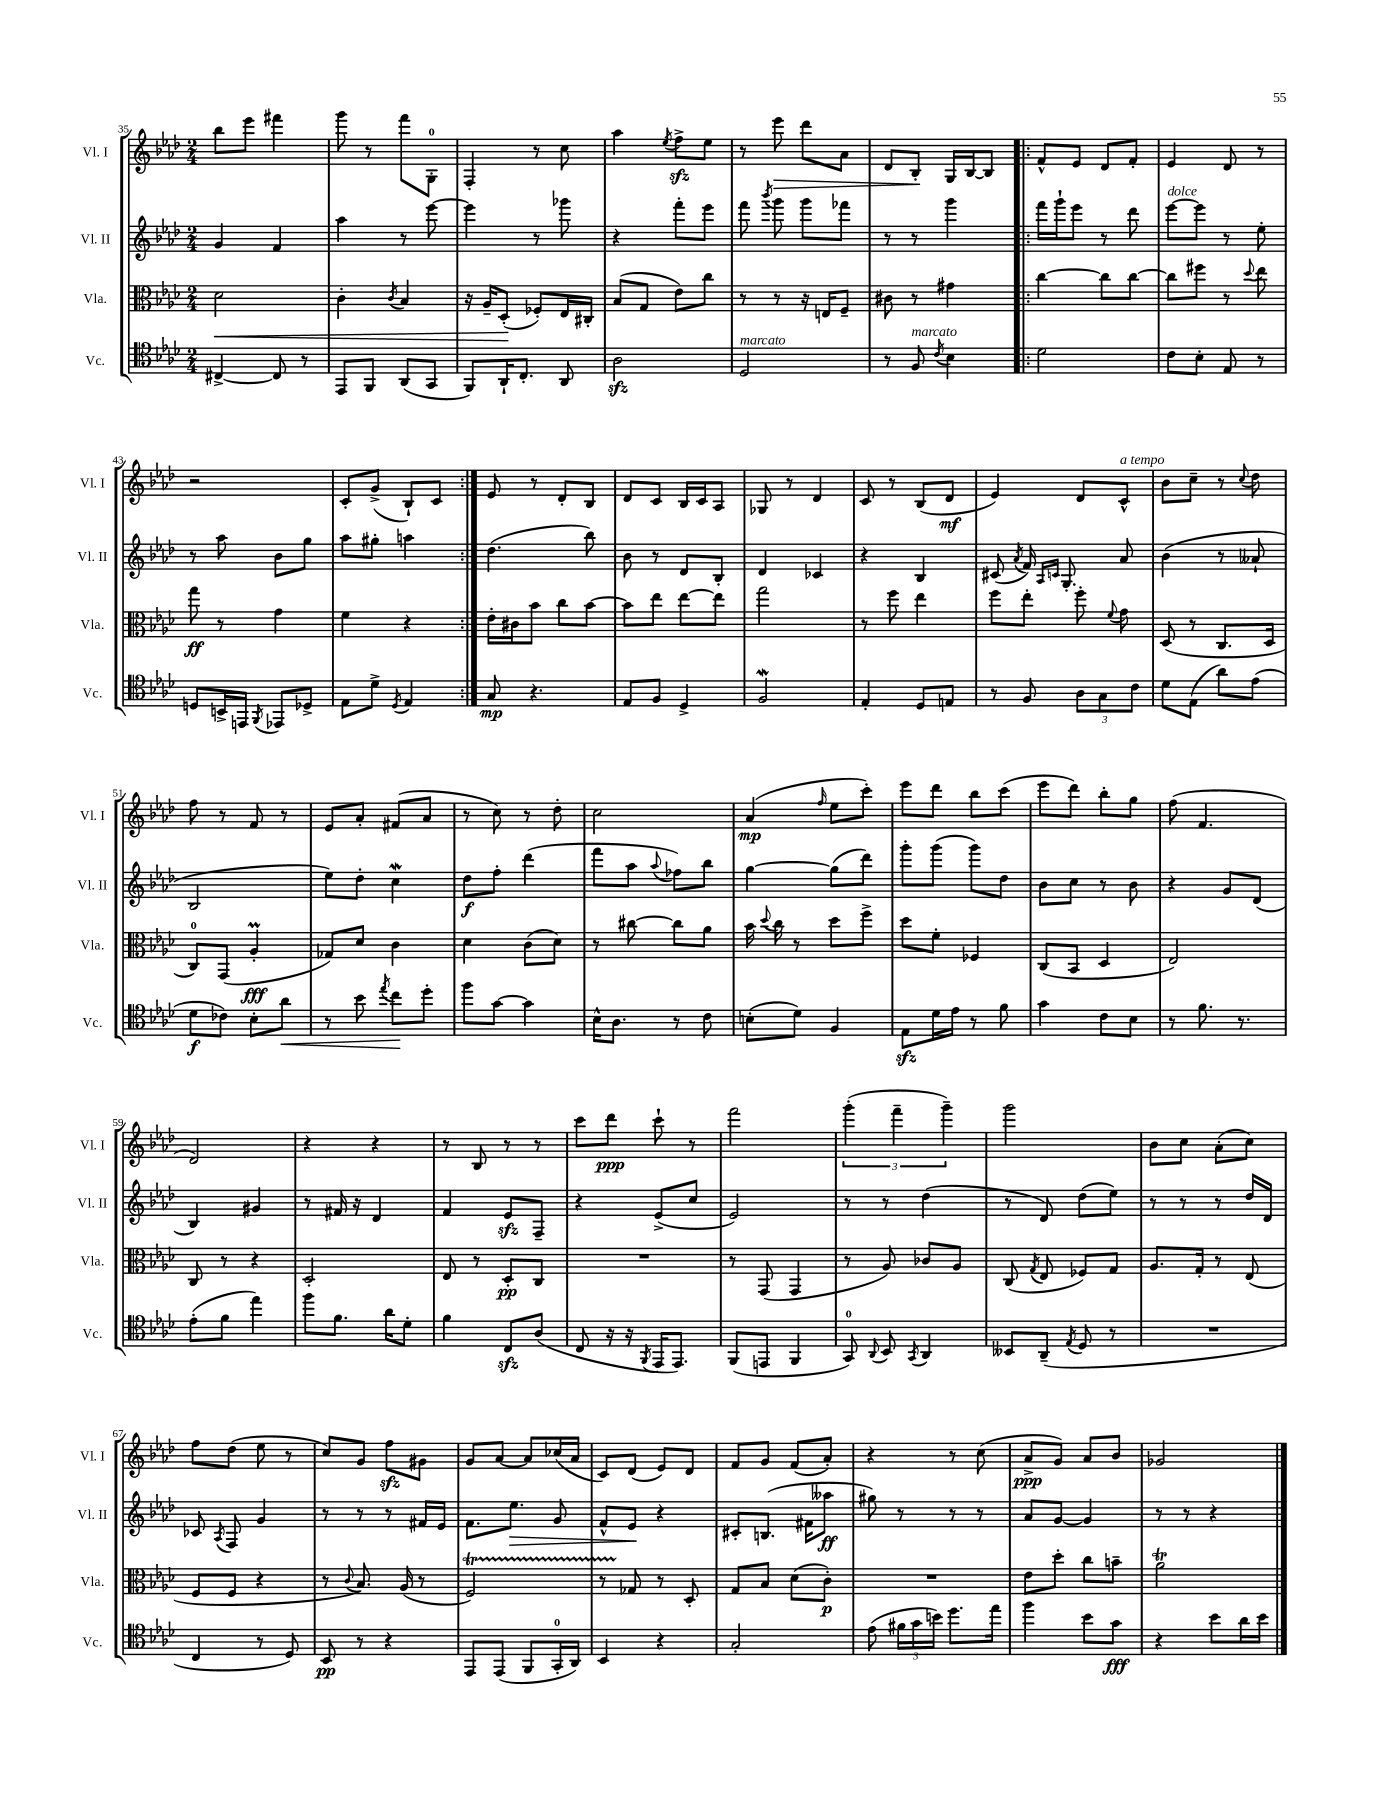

**kern	**kern	**kern	**kern
*staff4	*staff3	*staff2	*staff1
*clefC4	*clefC3	*clefG2	*clefG2
*k[b-e-a-d-]	*k[b-e-a-d-]	*k[b-e-a-d-]	*k[b-e-a-d-]
*M2/4	*M2/4	*M2/4	*M2/4
[4C#^/	2d-\	4g/	8bb-\L
.	.	.	8eee-\J
8C#/]	.	4f/	4fff#\
8r	.	.	.
=	=	=	=
8EE-/L	4c'\	4aa-\	8ggg\
8FF/J	.	.	8r
.	8qc/	.	.
(8AA-/L	4B-/	8r	8fff\L
8GG/J	.	[8eee-\	8G'\J
=	=	=	=
8FF/L)	16r	4eee-\]	4F'/
.	16A-~/LK	.	.
16AA-`/K	(8D-'/J	.	.
8.C'/J	.	.	.
.	8F-'/L)	8r	8r
8AA-/	16E-/L	8ggg-\	8cc\
.	16C#'/JJ	.	.
=	=	=	=
2A-\	(8B-/L	4r	4aa-\
.	8G/J	.	.
.	.	.	8qee-/
.	8e-\L)	8fff'\L	8ff^\L
.	8cc\J	8eee-\J	8ee-\J
=	=	=	=
2D-/	8r	8fff\	8r
.	.	8qbbb-/	.
.	8r	8ggg\	8eee-\
.	16r	8ggg\L	8ddd-\L
.	16E/LK	.	.
.	8F~/J	8fff-\J	8a-\J
=	=	=	=
8r	8c#\	8r	8d-/L
8F/	8r	8r	8B-'/J
8qc/	.	.	.
4B-\	4g#\	4ggg\	16G/LL
.	.	.	[16B-/J
.	.	.	8B-/]J
=!|:	=!|:	=!|:	=!|:
2d-\	[4cc\	16fff\LL	8f^^/L
.	.	16ggg`\J	.
.	.	8eee-\J	8e-/J
.	8cc\]L	8r	8d-/L
.	[8cc\J	8ddd-\	8f'/J
=	=	=	=
8c\L	8cc\]L	[8eee-\L	4e-/
8B-'\J	8ff#\J	8eee-\]J	.
8E-/	8r	8r	8d-/
.	8qqdd-/	.	.
8r	8ee-\	8ee-'\	8r
=	=	=	=
8D/L	8gg\	8r	2r
16BB^/L	8r	8aa-\	.
16EE/JJ	.	.	.
8qFF/	.	.	.
8EE-/L	4g\	8b-\L	.
8D-^/J	.	8gg\J	.
=	=	=	=
8E-\L	4f\	8aa-\L	8c'/L
8d-^\J	.	8gg#'\J	(8g^/J
8qD-/	.	.	.
4E-/	4r	4aa\	8B-`/L)
.	.	.	8c/J
=:|!	=:|!	=:|!	=:|!
8G/	16e-'\LL	(4.dd-\	8e-/
.	16c#\J	.	.
4.r	8b-\J	.	8r
.	8cc\L	.	8d-'/L
.	[8b-\J	8bb-\)	8B-/J
=	=	=	=
8E-/L	8b-\]L	8b-\	8d-/L
8F/J	8ee-\J	8r	8c/J
4D-^/	[8ee-\L	8d-/L	16B-/LL
.	.	.	16c/J
.	8ee-\]J	8B-'/J	8A-/J
=	=	=	=
2F/	2gg\	4d-/	8G-/
.	.	.	8r
.	.	4c-/	4d-/
=	=	=	=
4E-'/	8r	4r	8c/
.	8ff\	.	8r
8D-/L	4ee-\	4B-/	(8B-/L
8E/J	.	.	8d-/J
=	=	=	=
8r	8ff\L	(8c#/	4e-/)
.	.	8qa-/	.
8F/	8ee-'\J	16f/)	.
.	.	16qqA-/LL	.
.	.	16qqc/JJ	.
.	.	8.G'/	.
12A-\L	8ff'\	.	8d-/L
12G\	.	.	.
.	8qqf/	.	.
.	8g\	8a-/	8c^^/J
12c\J	.	.	.
=	=	=	=
8d-\L	(8D-/	(4b-\	8b-\L
(8E-\J	8r	.	8cc~\J
8a-\L)	8.C/L	8r	8r
.	.	.	8qqcc/
(8e-\J	.	8a--`/	8dd-\
.	16D-/Jk	.	.
=	=	=	=
8d-\L	8C/L)	2B-/	8ff\
8c-\J)	(8GG/J	.	8r
8B-'\L	4A-'/	.	8f/
8a-\J	.	.	8r
=	=	=	=
8r	8G-/L)	8ee-\L)	8e-/L
8b-\	8d-/J	8dd-'\J	8a-'/J
8qee-/	.	.	.
8cc\L	4c\	4cc\	(8f#/L
8dd-'\J	.	.	8a-/J
=	=	=	=
8ff\L	4d-\	8dd-\L	8r
[8g\J	.	8ff'\J	8cc\)
4g\]	(8c\L	(4ddd-\	8r
.	8d-\J)	.	8dd-'\
=	=	=	=
16B-^^\LK	8r	8fff\L	2cc\
8.A-\J	.	.	.
.	[8cc#\	8aa-\J	.
.	.	8qqaa-/	.
8r	8cc#\]L	8ff-\L)	.
8c\	8a-\J	8bb-\J	.
=	=	=	=
(8B'\L	16b-\	[4gg\	(4a-/
.	8qqdd-/	.	.
.	16cc\	.	.
8d-\J)	8r	.	.
.	.	.	16qqff/
4F/	8dd-\L	(8gg\]L	8ee-\L
.	8ff^\J	8ddd-\J)	8ccc'\J)
=	=	=	=
8E-\L	8dd-\L	8ggg'\L	8eee-\L
16d-\L	8f'\J	(8ggg\J	8ddd-\J
16e-\JJ	.	.	.
8r	4F-/	8ggg\L)	8bb-\L
8f\	.	8dd-\J	(8ccc\J
=	=	=	=
4g\	(8C/L	8b-\L	8eee-\L
.	8BB-/J	8cc\J	8ddd-\J)
8c\L	4D-/	8r	8bb-'\L
8B-\J	.	8b-\	8gg\J
=	=	=	=
8r	2E-/)	4r	(8ff\
8.f\	.	.	4.f/
.	.	8g/L	.
8.r	.	.	.
.	.	(8d-/J	.
=	=	=	=
(8e-'\L	8C/	4B-/)	2d-/)
8f\J	8r	.	.
4ee-\)	4r	4g#/	.
=	=	=	=
8ff\L	2D-'/	8r	4r
8.f\J	.	16f#/	.
.	.	16r	.
.	.	4d-/	4r
16a-\LK	.	.	.
8d-'\J	.	.	.
=	=	=	=
4f\	8E-/	4f/	8r
.	8r	.	8B-/
8C/L	8D-'/L	8e-/L	8r
(8A-/J	8C/J	8F~/J	8r
=	=	=	=
8C/	2r	4r	8ccc\L
16r	.	.	8ddd-\J
16r	.	.	.
8qFF/	.	.	.
16EE-/LK	.	(8e-^/L	8ccc`\
8.EE-/J)	.	.	.
.	.	8cc/J	8r
=	=	=	=
(8FF/L	8r	2e-/)	2fff\
8EE/J	(8GG/	.	.
4FF/	4GG/	.	.
=	=	=	=
8GG/)	8r	8r	(6ggg'\
8qqAA-/	.	.	.
8BB-/	8A-/)	8r	.
.	.	.	6fff~\
8qGG/	.	.	.
4AA-/	8c-/L	(4dd-\	.
.	.	.	6ggg~\)
.	8A-/J	.	.
=	=	=	=
8BB--/L	(8C/	8r	2ggg\
.	8qG/	.	.
(8AA-~/J	8E-/	8d-/)	.
8qE-/	.	.	.
8D-/	8F-/L)	(8dd-\L	.
8r	8G/J	8ee-\J)	.
=	=	=	=
2r	8.A-/L	8r	8b-\L
.	.	8r	8cc\J
.	16G'/Jk	.	.
.	8r	8r	(8a-'\L
.	(8E-/	16dd-/LL	8cc\J)
.	.	16d-/JJ	.
=	=	=	=
4C/	8F/L	8c-/	8ff\L
.	.	8qA-/	.
.	8F/J	8F/	(8dd-\J
8r	4r	4g/	8ee-\
8D-/)	.	.	8r
=	=	=	=
8BB-/	8r	8r	8cc/L)
.	8qqc/	.	.
8r	8.B-/)	8r	8g/J
4r	.	8r	8ff\L
.	(16A-/	.	.
.	8r	16f#/LL	8g#\J
.	.	16e-/JJ	.
=	=	=	=
8EE-/L	2F/)	8.f\L	8g/L
(8EE-/J	.	.	[8a-/J
.	.	8.ee-\J	.
8FF/L	.	.	8a-/]L
16GG'/L	.	8g/	(16cc-/L
16AA-/JJ)	.	.	16a-/JJ
=	=	=	=
4BB-/	8r	8f^^/L	8c/L)
.	8G-/	8e-/J	(8d-/J
4r	8r	4r	8e-/L)
.	8D-'/	.	8d-/J
=	=	=	=
2G'/	8G/L	8c#'/L	8f/L
.	8B-/J	(8.B/J	8g/J
.	(8d-\L	.	(8f/L
.	.	16f#\LK	.
.	8c'\J)	8aa--\J	8a-'/J)
=	=	=	=
(8e-\	2r	8gg#\)	4r
24f#\LL	.	8r	.
24g\	.	.	.
24b\JJ)	.	.	.
8.dd-\L	.	8r	8r
.	.	8r	(8cc\
16ee-\Jk	.	.	.
=	=	=	=
4ff\	8e-\L	8a-/L	8a-^/L
.	8dd-'\J	[8g/J	8g/J)
8b-\L	8cc\L	4g/]	8a-/L
8g\J	8b~\J	.	8b-/J
=	=	=	=
4r	2a-\	8r	2g-/
.	.	8r	.
8b-\L	.	4r	.
16a-\L	.	.	.
16b-\JJ	.	.	.
==	==	==	==
*-	*-	*-	*-
